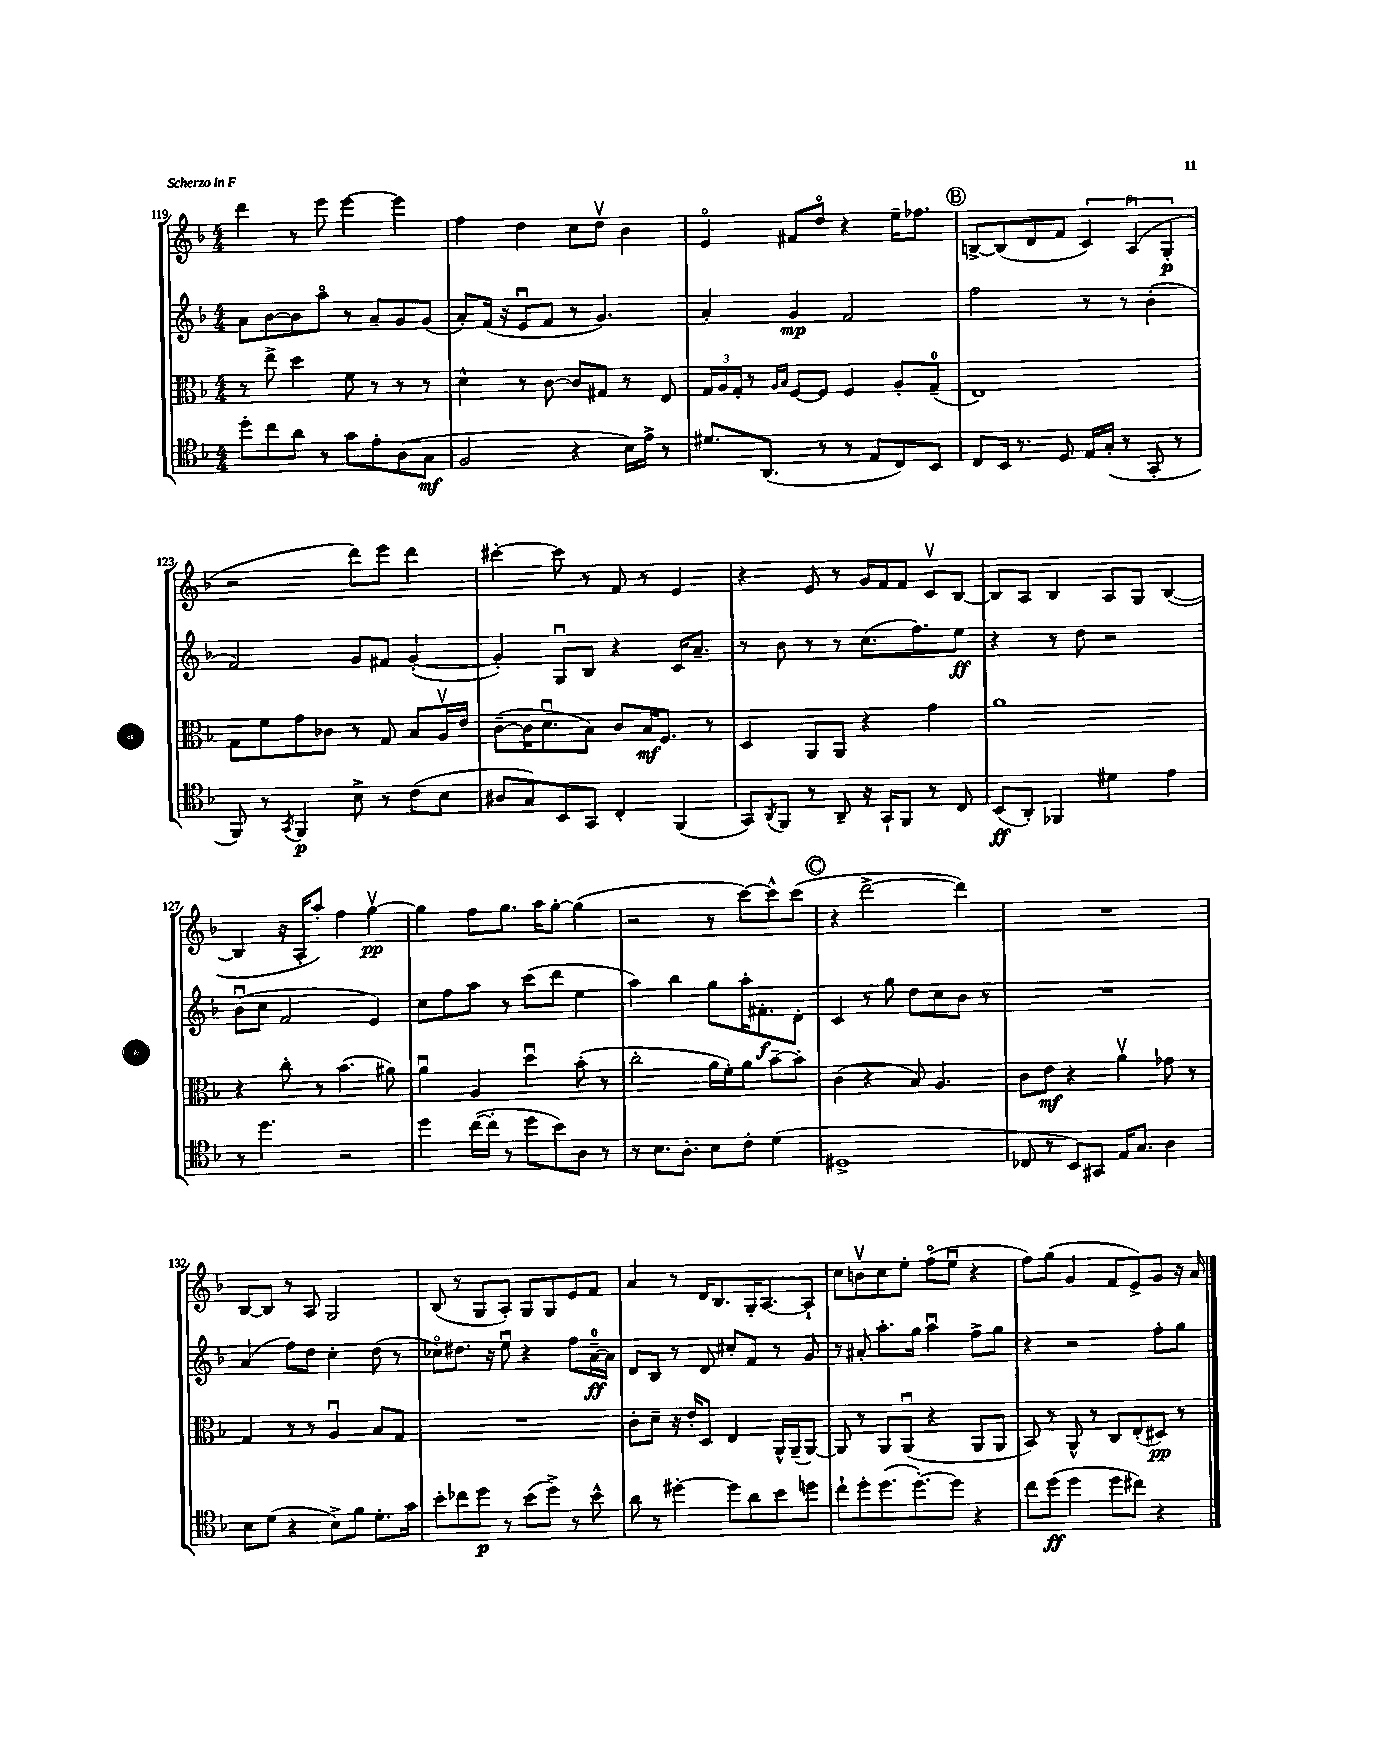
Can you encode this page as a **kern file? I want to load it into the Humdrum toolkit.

**kern	**kern	**kern	**kern
*staff4	*staff3	*staff2	*staff1
*clefC4	*clefC3	*clefG2	*clefG2
*k[b-]	*k[b-]	*k[b-]	*k[b-]
*M4/4	*M4/4	*M4/4	*M4/4
8dd'	8r	8a	4ddd
8cc	8ee^	[8b-	.
8a	4dd	8b-]	8r
8r	.	8aao	8eee
8g	8f	8r	[4eee
8e'	8r	8a~	.
(8A	8r	8g	4eee]
8G	8r	(8g	.
=	=	=	=
2F	4d^^	8a')	4ff
.	.	(16f	.
.	.	16r	.
.	8r	8eu	4dd
.	[8c	8f	.
4r	8c]	8r	8cc
.	8G#	4.g)	8ddv
16B-)	8r	.	4b-
16e^	.	.	.
8r	8E	.	.
=	=	=	=
8.d#	24G	4a'	4eo
.	24A	.	.
.	24G'	.	.
.	8r	.	.
(8.AA	.	.	.
.	16qqA	.	.
.	16qqB-	.	.
.	[8F	4g	8f#
8r	8F]	.	8ddo
8r	4F	2f	4r
8E	.	.	.
8C)	8A'	.	16ee~
.	.	.	8.ff-
8BB-	(8G~	.	.
=	=	=	=
8C	1E)	2ff	[8B^
16BB-	.	.	(8B]
8.r	.	.	.
.	.	.	8d
8D	.	.	8f
16E	.	8r	6c)
(16G'	.	.	.
8r	.	8r	.
.	.	.	(6Au
8GG'	.	(4b-'	.
.	.	.	6G'
8r	.	.	.
=	=	=	=
8FF)	8G	2f)	2r
8r	8f	.	.
8qGG	.	.	.
4FF	8g	.	.
.	8c-	.	.
8B-^	8r	8g	8ddd)
8r	8G	8f#	8eee
(8c	8B-	([4g'	4ddd
8B-	16Av	.	.
.	16e	.	.
=	=	=	=
8A#	([8c~	4g'])	[4ccc#'
8G)	16c]	.	.
.	8.du	.	.
8BB-	.	8Gu	8ccc#]
8GG	8B-)	8B-	8r
4C'	8c	4r	8f
.	16B-	.	8r
.	8.F	.	.
(4FF	.	16c	4e
.	.	8.a~	.
.	8r	.	.
=	=	=	=
8GG)	4D	8r	4r
8qAA	.	.	.
8FF	.	8b-	.
8r	8AA	8r	8e
8AA~	8AA	8r	8r
16r	4r	(8.cc	16g
16GG`	.	.	16f
8FF	.	.	8f
.	.	8.ff)	.
8r	4g	.	8cv
8C	.	8ee	[8B-
=	=	=	=
(8BB-	1a	4r	8B-]
8AA')	.	.	8A
4FF-	.	8r	4B-
.	.	8dd	.
4d#	.	2r	8A
.	.	.	8G
4e	.	.	([4B-
=	=	=	=
8r	4r	(8b-u	4B-]
4.dd	.	8cc	.
.	8cc'	2f	16r
.	.	.	16A'
.	8r	.	8aa')
2r	(4.b-	.	4ff
.	.	4e)	[4ggv
.	8a#)	.	.
=	=	=	=
4dd	4au	8cc	4gg]
.	.	8ff	.
([16cc	4A	8aa	8ff
16cc']	.	.	.
8r	.	8r	8.gg
8dd	4ddu	(8ccc	.
.	.	.	16aa
8b-)	.	8ddd	[8gg'
8A	(8b-'	4ee	(4gg]
8r	8r	.	.
=	=	=	=
8r	2cc'	4aa)	2r
8.B-	.	.	.
.	.	4bb-	.
8.A'	.	.	.
8B-	16a	8gg	8r
.	16f')	.	.
8c'	8a	16aa'	[8ccc)
.	.	8.f#'	.
(4d	[8b-~	.	8ccc^^]
.	8b-']	8d'	(8ccc
=	=	=	=
1D#^	(4c	4c	4r
.	4r	8r	[2ddd^
.	.	8gg	.
.	8B-)	8dd	.
.	4.A	8cc	.
.	.	8b-	4ddd])
.	.	8r	.
=	=	=	=
8C-	8c	1r	1r
8r	8e	.	.
8BB-)	4r	.	.
8GG#	.	.	.
16E	4av	.	.
8.G	.	.	.
4A	8g-	.	.
.	8r	.	.
=	=	=	=
8B-	4G	(4a	[8B-
(8d	.	.	8B-]
4r	8r	8ff)	8r
.	8r	8dd	8A
8B-^)	4Au	4cc'	2G
8f	.	.	.
8.d'	8B-	(8dd	.
.	8G	8r	.
16g	.	.	.
=	=	=	=
8b-'	1r	8cc-o)	(8B-
8cc-	.	8.dd#	8r
8dd	.	.	8G
.	.	16r	.
8r	.	8eeu	8A')
(8b-	.	4r	8G
8dd^)	.	.	8G
8r	.	8ff	8e
8b-^^	.	[16a~	8f
.	.	16a]	.
=	=	=	=
8a	8c'	8d	4a
8r	8d~	8B-	.
[4dd#'	16r	8r	8r
.	16e'	.	.
.	8D	8d	16d
.	.	.	8.B-
8dd#]	4E	8cc#'	.
8a	.	8f	16G'
.	.	.	[8.A
8b-	16AA^^	8r	.
.	(16AA~	.	.
8dd	[8AA)	8g	8A`]
=	=	=	=
8cc`	8AA]	8r	8cc
8dd'	8r	8a#'	8bv
(8.dd	8AA	8.aa'	8cc
.	(8AAu	.	8ee'
[8.dd')	.	16gg	.
.	4r	4aau	(8ffo
8dd]	.	.	8eeu
4r	8AA	8ff^	4r
.	8AA	8gg	.
=	=	=	=
8cc	8BB-)	4r	8ff)
(8dd	8r	.	(8gg
4dd	8AA^^	2r	4g
.	8r	.	.
8dd	8C	.	8f
8cc#)	(8E'	.	8e^)
4r	8D#)	8ff'	8g
.	8r	8gg	16r
.	.	.	16a
==	==	==	==
*-	*-	*-	*-
